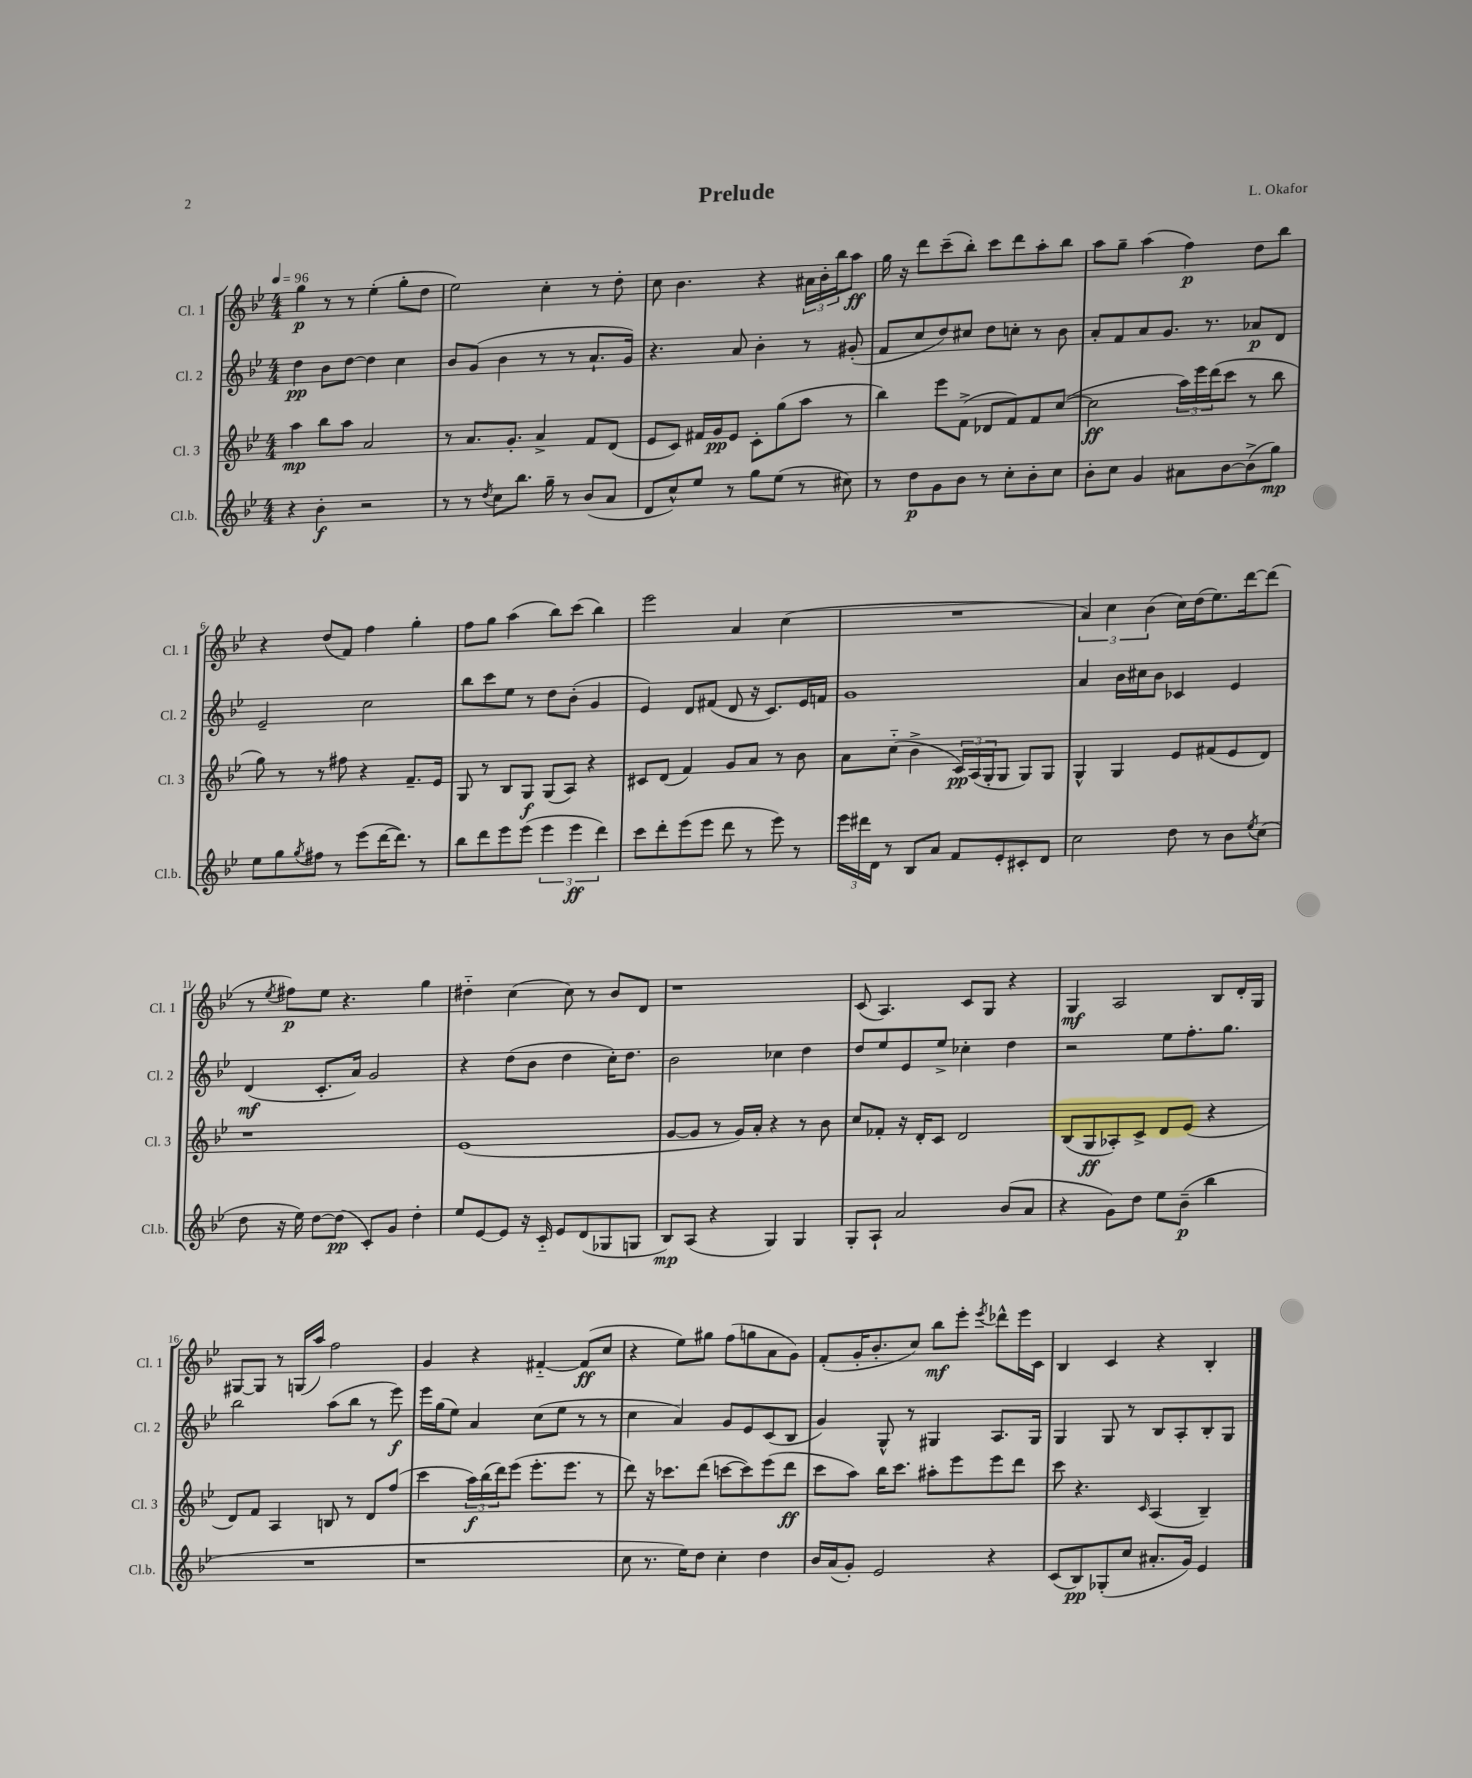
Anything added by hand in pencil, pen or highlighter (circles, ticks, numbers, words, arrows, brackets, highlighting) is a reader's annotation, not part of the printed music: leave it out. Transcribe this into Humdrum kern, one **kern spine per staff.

**kern	**dynam	**kern	**dynam	**kern	**dynam	**kern	**dynam
*part4	*part4	*part3	*part3	*part2	*part2	*part1	*part1
*staff4	*staff4	*staff3	*staff3	*staff2	*staff2	*staff1	*staff1
*I"Cl.b.	*	*I"Cl. 3	*	*I"Cl. 2	*	*I"Cl. 1	*
*I'Cl.b.	*	*I'Cl. 3	*	*I'Cl. 2	*	*I'Cl. 1	*
*clefG2	*	*clefG2	*	*clefG2	*	*clefG2	*
*k[b-e-]	*	*k[b-e-]	*	*k[b-e-]	*	*k[b-e-]	*
*M4/4	*	*M4/4	*	*M4/4	*	*M4/4	*
*MM96	*	*MM96	*	*MM96	*	*MM96	*
=1	=1	=1	=1	=1	=1	=1	=1
4r	.	4aa\	mp	4dd\	pp	4gg\	p
4b-'\	f	8bb-\L	.	8b-\L	.	8r	.
.	.	8aa\J	.	[8dd\J	.	8r	.
2r	.	2a/	.	4dd\]	.	(4ee-'\	.
.	.	.	.	4cc\	.	8gg'\L	.
.	.	.	.	.	.	8dd\J	.
=2	=2	=2	=2	=2	=2	=2	=2
8r	.	8r	.	8b-/L	.	2ee-\)	.
8r	.	8.a/L	.	(8g/J	.	.	.
8qdd/	.	.	.	.	.	.	.
8cc\L	.	.	.	4b-\	.	.	.
.	.	8.g'/J	.	.	.	.	.
8.bb-\J	.	.	.	.	.	.	.
.	.	4a^/	.	8r	.	4cc'\	.
16gg~\	.	.	.	.	.	.	.
8r	.	.	.	8r	.	.	.
(8b-/L	.	8f/L	.	8.a`/L	.	8r	.
8a/J	.	(8d/J	.	.	.	8dd'\	.
.	.	.	.	16g/Jk)	.	.	.
=3	=3	=3	=3	=3	=3	=3	=3
8d/L	.	8e-/L	.	4.r	.	8cc\	.
8cc^^/)	.	8c/J)	.	.	.	4.b-\	.
8ee-/J	.	16f#X/LL	.	.	.	.	.
.	.	16g/J	pp	.	.	.	.
8r	.	8e-/J	.	8a/	.	.	.
8gg\L	.	8c'\L	.	4b-'\	.	4r	.
(8ee-\J	.	(8gg\	.	.	.	.	.
8r	.	8aa\J	.	8r	.	24a#X\LL	.
.	.	.	.	.	.	24b-'\	.
.	.	.	.	.	.	24bb-\J	.
8cc#X\)	.	8r	.	(8g#X'/	.	8aa\J	ff
=4	=4	=4	=4	=4	=4	=4	=4
8r	.	4bb-\)	.	8f/L	.	16gg\	.
.	.	.	.	.	.	16r	.
8dd\L	p	.	.	8cc/	.	8ddd\L	.
8g\	.	8eee-\L	.	8dd/)	.	(8ccc~\	.
8b-\J	.	(8f^\J	.	8cc#X/J	.	8bb-'\J)	.
8r	.	8d-X/L	.	8dd\L	.	8ccc\L	.
8cc'\L	.	8f/)	.	8ccn'\J	.	8ddd\	.
8b-'\	.	8f/	.	8r	.	8aa'\	.
8cc\J	.	([8cc/J	.	8b-\	.	8bb-\J	.
=5	=5	=5	=5	=5	=5	=5	=5
8b-'\L	.	2cc\]	ff	8a'/L	.	8aa\L	.
8cc\J	.	.	.	8f/	.	8gg~\J	.
4g/	.	.	.	8a/	.	(4aa\	.
.	.	.	.	8.g/J	.	.	.
8a#X\L	.	24aa\LL)	.	.	.	4ff\)	p
.	.	24eee-\	.	.	.	.	.
.	.	.	.	8.r	.	.	.
.	.	(24ddd\J	.	.	.	.	.
[8b-\	.	8ccc\J	.	.	.	.	.
(8b-^\]	.	8r	.	8a-X/L	p	8dd\L	.
8gg\J)	mp	8bb-\	.	8d/J	.	8bb-\J	.
!!LO:LB:g=z
=6	=6	=6	=6	=6	=6	=6	=6
8ee-\L	.	8gg\)	.	2e-~/	.	4r	.
8gg\	.	8r	.	.	.	.	.
8qgg/	.	.	.	.	.	.	.
8ff#X\J	.	8r	.	.	.	(8dd/L	.
8r	.	8ff#X\	.	.	.	8f/J)	.
(8eee-\L	.	4r	.	2cc\	.	4ff\	.
[16ddd\K	.	.	.	.	.	.	.
8.ddd\J])	.	.	.	.	.	.	.
.	.	8.f~/L	.	.	.	4gg'\	.
8r	.	.	.	.	.	.	.
.	.	16e-/Jk	.	.	.	.	.
=7	=7	=7	=7	=7	=7	=7	=7
8bb-\L	.	8G/	.	8bb-\L	.	8ff\L	.
8ddd\	.	8r	.	8ccc\	.	8gg\J	.
8eee-\	.	8B-/L	.	8ee-\J	.	(4aa\	.
(8eee-\J	.	8G/J	f	8r	.	.	.
6eee-\	.	(8G/L	.	8dd\L	.	8bb-\L)	.
.	.	8A/J)	.	(8b-'\J	.	(8ccc\J	.
6eee-\	ff	.	.	.	.	.	.
.	.	4r	.	4g/	.	4bb-\)	.
6ddd\)	.	.	.	.	.	.	.
=8	=8	=8	=8	=8	=8	=8	=8
8ccc\L	.	8c#X/L	.	4e-/)	.	2eee-\	.
8ddd'\	.	(8d/J	.	.	.	.	.
(8eee-\	.	4f/)	.	8d/L	.	.	.
8eee-\J	.	.	.	(8f#X/J	.	.	.
8ddd\	.	8g/L	.	8d/	.	4a/	.
8r	.	8a/J	.	16r	.	.	.
.	.	.	.	8.c/L)	.	.	.
8eee-\)	.	8r	.	.	.	(4cc\	.
8r	.	8b-\	.	16e-/L	.	.	.
.	.	.	.	16fn/JJ	.	.	.
=9	=9	=9	=9	=9	=9	=9	=9
24eee-\LL	.	8a\L	.	1g	.	1r	.
24ddd#X\	.	.	.	.	.	.	.
24d\JJ	.	.	.	.	.	.	.
8r	.	(8cc\J	.	.	.	.	.
8B-/L	.	4b-^\	.	.	.	.	.
8a/J	.	.	.	.	.	.	.
8f/L	.	24c/LL)	pp	.	.	.	.
.	.	(24A/	.	.	.	.	.
.	.	24G'/J	.	.	.	.	.
8e-'/	.	8G/J	.	.	.	.	.
8c#X'/	.	8G/L)	.	.	.	.	.
8d/J	.	8G/J	.	.	.	.	.
=10	=10	=10	=10	=10	=10	=10	=10
2cc\	.	4G^^/	.	4a/	.	6a/)	.
.	.	.	.	.	.	6cc\	.
.	.	4G/	.	16b-\LL	.	.	.
.	.	.	.	16cc#X\J	.	.	.
.	.	.	.	.	.	(6b-\	.
.	.	.	.	8b-\J	.	.	.
8dd\	.	8e-/L	.	4c-X/	.	16cc\LL)	.
.	.	.	.	.	.	(16dd\J	.
8r	.	(8f#X/	.	.	.	8.ee-\)	.
8b-\L	.	8e-/	.	4e-/	.	.	.
.	.	.	.	.	.	[16ddd\k	.
8qee-/	.	.	.	.	.	.	.
(8cc\J	.	8d/J)	.	.	.	(8ddd\J]	.
!!LO:LB:g=z
=11	=11	=11	=11	=11	=11	=11	=11
8dd\	.	1r	.	(4d/	mf	8r	.
.	.	.	.	.	.	8qee-/	.
16r	.	.	.	.	.	8ff#X\L)	p
16ee-\)	.	.	.	.	.	.	.
[8dd\L	.	.	.	8.c'/L	.	8ee-\J	.
(8dd\J]	pp	.	.	.	.	4.r	.
.	.	.	.	16a/Jk)	.	.	.
8c'/L)	.	.	.	2g/	.	.	.
8g/J	.	.	.	.	.	.	.
4dd'\	.	.	.	.	.	4gg\	.
=12	=12	=12	=12	=12	=12	=12	=12
8ee-/L	.	(1e-	.	4r	.	4dd#X\	.
[8e-/	.	.	.	.	.	.	.
8e-/J]	.	.	.	(8dd\L	.	(4cc\	.
16r	.	.	.	8b-\J	.	.	.
16c/	.	.	.	.	.	.	.
8e-/L	.	.	.	4dd\	.	8cc\)	.
(8d/	.	.	.	.	.	8r	.
8G-X/	.	.	.	16cc'\KL)	.	8b-/L	.
.	.	.	.	8.dd\J	.	.	.
8Gn/J	.	.	.	.	.	8d/J	.
=13	=13	=13	=13	=13	=13	=13	=13
8B-/L)	mp	[8g/L	.	2b-\	.	1r	.
(8A/J	.	8g/J]	.	.	.	.	.
4r	.	8r	.	.	.	.	.
.	.	16g/LL)	.	.	.	.	.
.	.	16a'/JJ	.	.	.	.	.
4G/)	.	4r	.	4cc-X\	.	.	.
4G/	.	8r	.	4dd\	.	.	.
.	.	8b-\	.	.	.	.	.
=14	=14	=14	=14	=14	=14	=14	=14
8G'/L	.	8cc/L	.	8dd/L	.	(8c/	.
8A`/J	.	8f-X'/J	.	8ee-/	.	4.A/)	.
2a/	.	16r	.	8e-/	.	.	.
.	.	16d'/KL	.	.	.	.	.
.	.	8c/J	.	8ee-^/J	.	.	.
.	.	2d/	.	4cc-X'\	.	8c/L	.
.	.	.	.	.	.	8G/J	.
(8b-/L	.	.	.	4dd\	.	4r	.
8a/J	.	.	.	.	.	.	.
=15	=15	=15	=15	=15	=15	=15	=15
4r	.	(8B-/L	.	2r	.	4G/	mf
.	.	8G/	ff	.	.	.	.
8g\L)	.	8A-X'/)	.	.	.	2A/	.
8dd\J	.	8c^/J	.	.	.	.	.
8ee-\L	.	8d/L	.	8ee-\L	.	.	.
(8b-~\J	p	(8e-/J	.	8.ff'\	.	.	.
4bb-\	.	4r	.	.	.	8B-/L	.
.	.	.	.	8.gg\J	.	.	.
.	.	.	.	.	.	16d'/L	.
.	.	.	.	.	.	16G/JJ	.
!!LO:LB:g=z
=16	=16	=16	=16	=16	=16	=16	=16
1r	.	8d/L)	.	2bb-\	.	[8G#X/L	.
.	.	8f/J	.	.	.	8G#/J]	.
.	.	4A/	.	.	.	8r	.
.	.	.	.	.	.	(16Gn/LL	.
.	.	.	.	.	.	16aa/JJ)	.
.	.	8Bn/	.	(8aa\L	.	2ff\	.
.	.	8r	.	8bb-\J	.	.	.
.	.	8d/L	.	8r	.	.	.
.	.	(8ff/J	.	8eee-\)	f	.	.
=17	=17	=17	=17	=17	=17	=17	=17
1r	.	4ccc\	.	16eee-\LL	.	4g/	.
.	.	.	.	(16gg\J	.	.	.
.	.	.	.	8ee-\J)	.	.	.
.	.	24aa\LL)	f	4a/	.	4r	.
.	.	(24bb-\	.	.	.	.	.
.	.	24ddd\J)	.	.	.	.	.
.	.	(8eee-\J	.	.	.	.	.
.	.	8.eee-'\L	.	(8cc\L	.	[4f#X/	.
.	.	.	.	8ee-\J	.	.	.
.	.	8.eee-\J	.	.	.	.	.
.	.	.	.	8r	.	(8f#/L]	ff
.	.	8r	.	8r	.	8cc/J	.
=18	=18	=18	=18	=18	=18	=18	=18
8cc\	.	8ddd\)	.	4cc\	.	4r	.
8.r	.	16r	.	.	.	.	.
.	.	8.ccc-X\L	.	.	.	.	.
.	.	.	.	4a/)	.	8ee-\L)	.
16ee-\KL)	.	.	.	.	.	.	.
8dd\J	.	(8ddd\J	.	.	.	8gg#X\J	.
4cc'\	.	[8cccn\L	.	8g/L	.	(8ff\L	.
.	.	8ccc\])	.	8e-/	.	8ggn\	.
4dd\	.	(8eee-\	.	(8c/	.	8a\	.
.	.	8ddd\J	ff	8B-/J	.	8g\J)	.
=19	=19	=19	=19	=19	=19	=19	=19
16b-/LL	.	8ccc\L	.	4g/)	.	(8f'/L	.
(16a/J	.	.	.	.	.	.	.
8g'/J)	.	8aa\J)	.	.	.	16g'/K	.
.	.	.	.	.	.	8.b-'/	.
2e-/	.	16bb-\KL	.	8G^^/	.	.	.
.	.	8.ccc\J	.	.	.	.	.
.	.	.	.	8r	.	8cc/J)	.
.	.	8aa#X'\L	.	4G#X/	.	8bb-\L	mf
.	.	8eee-\	.	.	.	8eee-'\J	.
.	.	.	.	.	.	8qeee-/	.
4r	.	8eee-\	.	8.A/L	.	8ddd-X^^\L	.
.	.	8ddd\J	.	.	.	16eee-\L	.
.	.	.	.	16G#/Jk	.	16c\JJ	.
=20	=20	=20	=20	=20	=20	=20	=20
(8c/L	.	8ccc\	.	4G/	.	4B-/	.
8B-/)	pp	4.r	.	.	.	.	.
(8G-X'/	.	.	.	8G/	.	4c/	.
8cc/J	.	.	.	8r	.	.	.
.	.	16qqc/	.	.	.	.	.
8.a#X'/L	.	(4A/	.	8B-/L	.	4r	.
.	.	.	.	8A'/	.	.	.
16g/Jk)	.	.	.	.	.	.	.
4e-/	.	4B-~/)	.	8B-'/	.	4B-'/	.
.	.	.	.	8G/J	.	.	.
==	==	==	==	==	==	==	==
*-	*-	*-	*-	*-	*-	*-	*-
